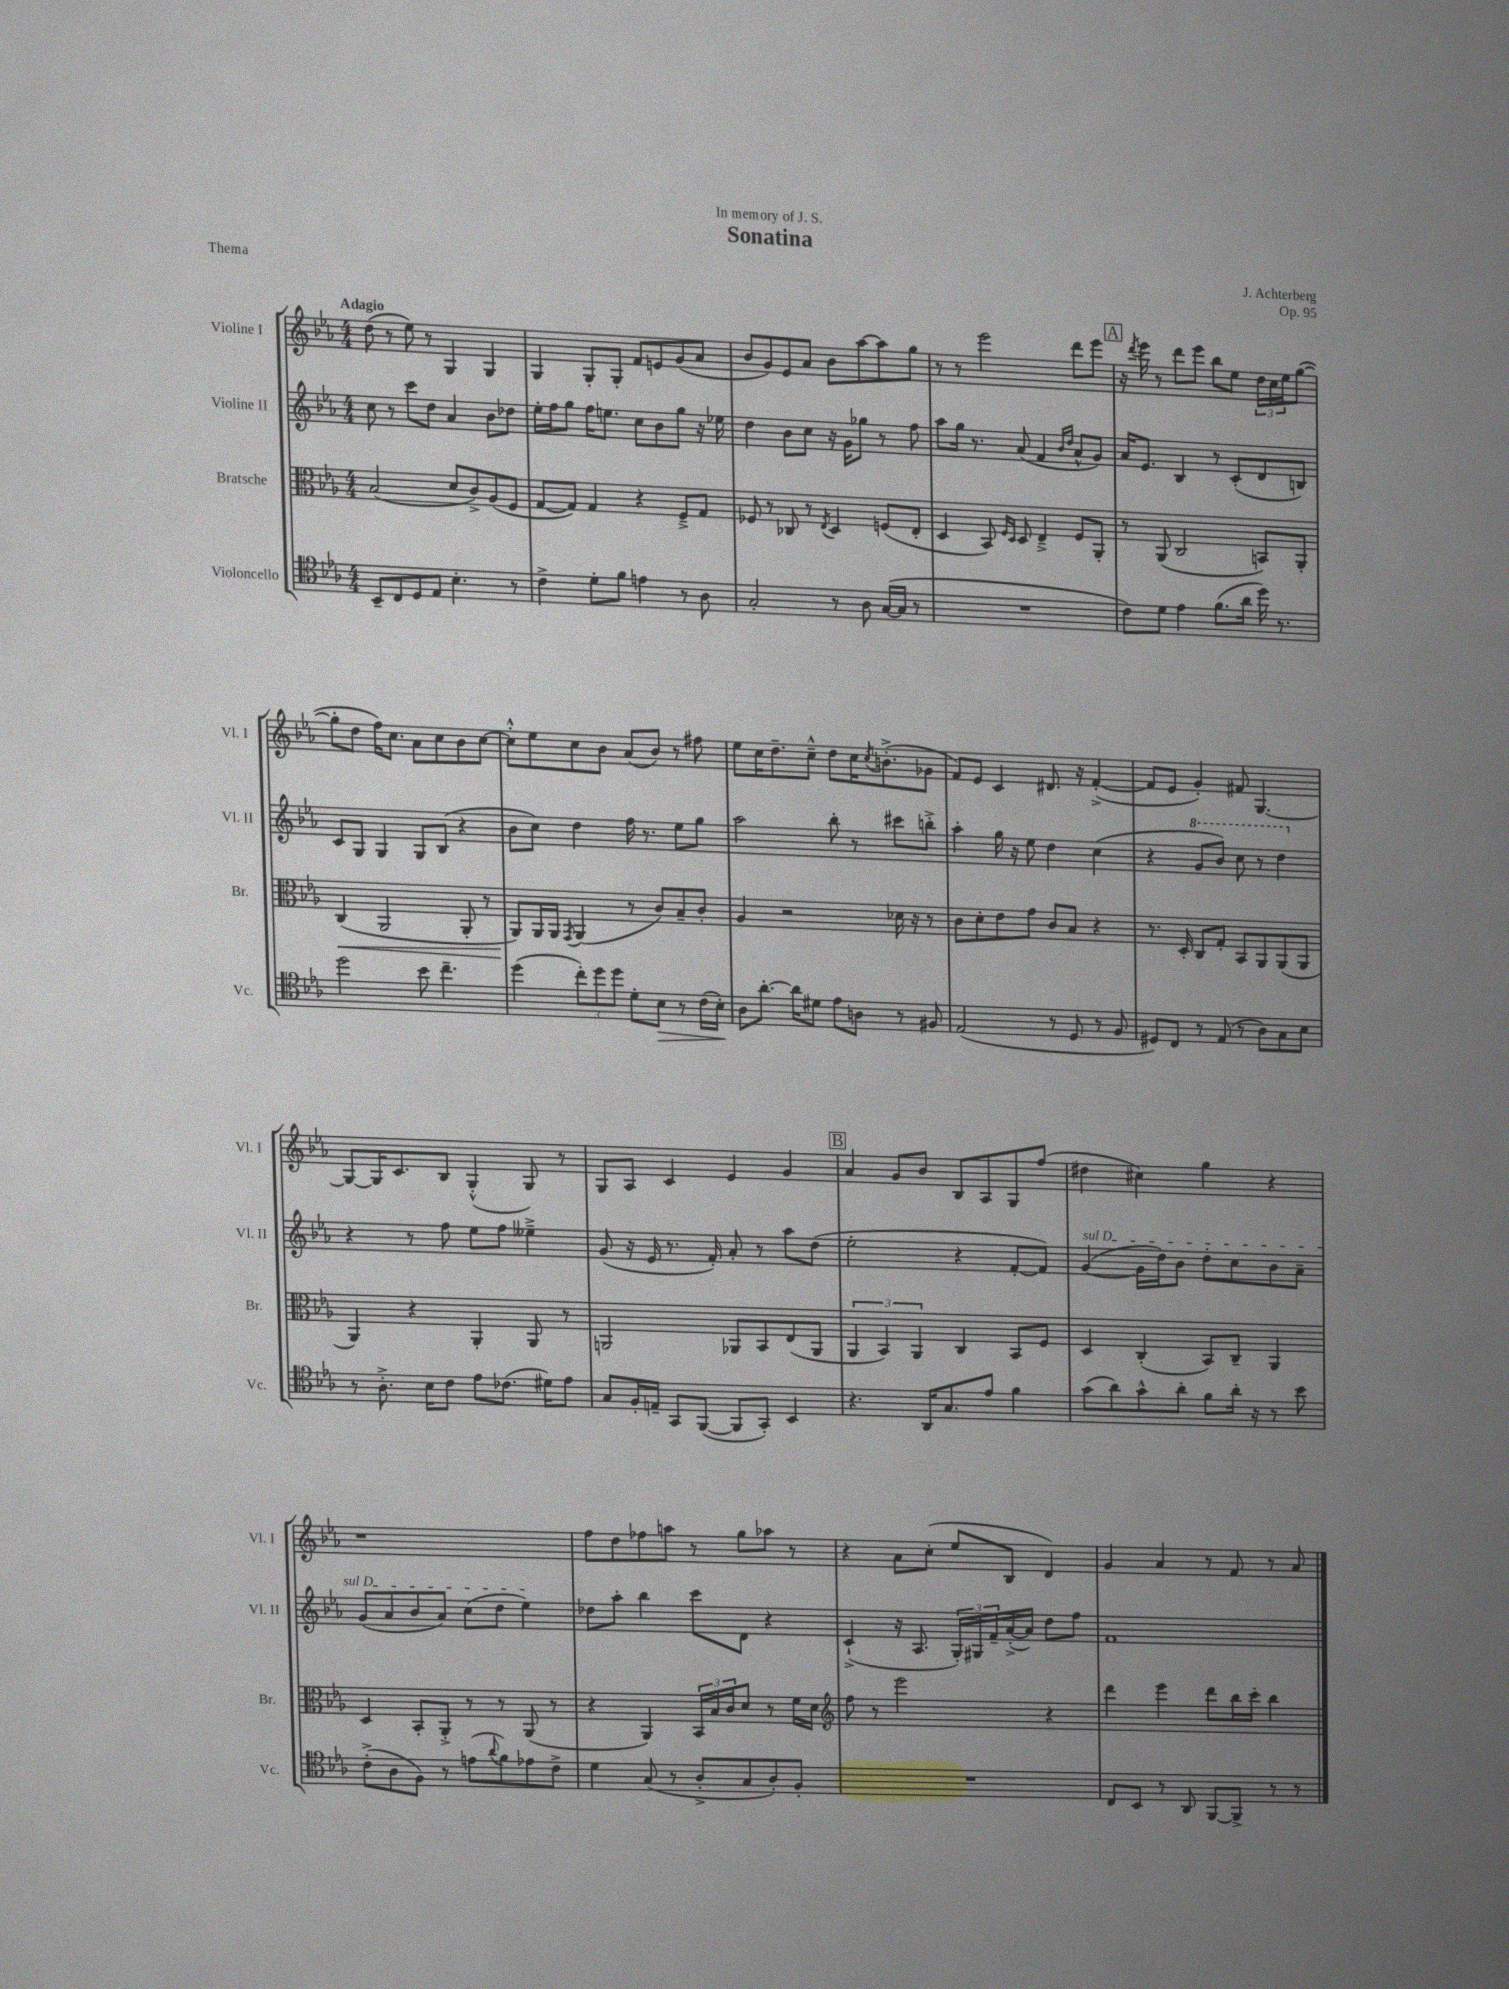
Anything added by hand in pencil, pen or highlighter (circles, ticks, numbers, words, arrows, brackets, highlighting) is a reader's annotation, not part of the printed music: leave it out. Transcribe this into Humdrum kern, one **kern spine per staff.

**kern	**dynam	**kern	**dynam	**kern	**kern
*part4	*part4	*part3	*part3	*part2	*part1
*staff4	*staff4	*staff3	*staff3	*staff2	*staff1
*I"Violoncello	*	*I"Bratsche	*	*I"Violine II	*I"Violine I
*I'Vc.	*	*I'Br.	*	*I'Vl. II	*I'Vl. I
*clefC4	*	*clefC3	*	*clefG2	*clefG2
*k[b-e-a-]	*	*k[b-e-a-]	*	*k[b-e-a-]	*k[b-e-a-]
*M4/4	*	*M4/4	*	*M4/4	*M4/4
=1	=1	=1	=1	=1	=1
!	!	!	!	!	!LO:TX:a:B:t=Adagio
8BB-~/L	.	(2B-/	.	8cc\	(8dd\
8C/	.	.	.	8r	8r
8D/	.	.	.	8ccc\L	8ee-\)
8E-/J	.	.	.	8dd\J	8r
4.B-'\	.	8d/L	.	4a-/	4G/
.	.	8c^/)	.	.	.
.	.	(8A-/	.	8b-\L	4G/
8r	.	8F/J	.	8dd-X\J	.
=2	=2	=2	=2	=2	=2
4c^\	.	[8G/L	.	16ee-'\LL	4G/
.	.	.	.	16ff\J	.
.	.	8G/J])	.	8gg\J	.
8d'\L	.	4G/	.	16ff\KL	8G'/L
.	.	.	.	8.een\J	.
8f\J	.	.	.	.	8G'/J
4en\	.	4r	.	8cc\L	8f/L
.	.	.	.	8b-\	8en/
8r	.	8F~^/L	.	8gg\J	(8g/
8A-\	.	8G/J	.	16r	8a-/J
.	.	.	.	16ee-X\	.
=3	=3	=3	=3	=3	=3
2G'/	.	8F-X/	.	4dd\	8b-/L
.	.	8r	.	.	8g/)
.	.	8C-X/	.	8b-\L	8e-/
.	.	8r	.	8cc\J	8a-/J
.	.	8qE-/	.	.	.
8r	.	4D/	.	16r	8b-\L
.	.	.	.	16g\KL	.
8A-\	.	.	.	8gg-X\J	[8aa-\
([16G/LL	.	(8Fn/L	.	8r	8aa-\]
16G/JJ]	.	.	.	.	.
8r	.	8E-'/J	.	8ff\	8gg\J
=4	=4	=4	=4	=4	=4
1r	.	4D/	.	8aa-\L	8r
.	.	.	.	16gg\Jk	8r
.	.	.	.	8.r	.
.	.	8BB-/)	.	.	2eee-\
.	.	16qqF/LL	.	.	.
.	.	16qqD/JJ	.	.	.
.	.	8D/	.	(8a-/	.
.	.	4E-~^/	.	4f/	.
.	.	.	.	16qqb-/LL	.
.	.	.	.	16qqdd/JJ	.
.	.	8F/L	.	8a-^^/L	8ddd\L
.	.	8AA-'/J	.	8g/J)	8eee-\J
!!LO:REH:place=s1:t=A
=5	=5	=5	=5	=5	=5
8c\L)	.	8r	.	16a-/KL	16r
.	.	.	.	.	8qddd/
.	.	.	.	8.e-/J	16eee-\
8d\J	.	(8AA-/	.	.	8r
4e-\	.	2C/	.	4B-/	8ddd\L
.	.	.	.	.	8eee-\J
(8.f\L	.	.	.	8r	8bb-\L
.	.	.	.	(8c'/L	8ee-\J
16a-\Jk	.	.	.	.	.
16dd\)	.	8BBn/L)	.	8d/	24dd\LL
.	.	.	.	.	24cc\
8.r	.	.	.	.	.
.	.	.	.	.	24ee-\J
.	.	8AA-'/J	.	8Bn/J)	([8gg\J
!!LO:LB:g=z
=6	=6	=6	=6	=6	=6
!	!	!	!LO:HP:b	!	!
2dd\	.	(4C/	<	8c/L	8gg'\L]
.	.	.	.	8G/J	8dd\J
.	.	2AA-/	.	4G/	16ff\KL)
.	.	.	.	.	8.cc\J
8b-\	.	.	.	8G/L	8a-\L
4.cc~\	.	.	.	(8B-/J	8cc\
.	.	8AA-'/	.	4r	8b-\
.	.	8r	.	.	[8cc\J
=7	=7	=7	=7	=7	=7
(4dd\	.	8AA-/L)	.	8b-\L	8cc'^^\L]
.	.	16AA-/L	[	8cc\J)	8ee-\
.	.	16AA-/JJ	.	.	.
.	.	8qGG/	.	.	.
12cc'\L)	.	(4AA-/	.	4dd\	8cc\
12dd\	.	.	.	.	.
.	.	.	.	.	8b-\J
12dd\J	.	.	.	.	.
8d'\L	.	8r	.	16ff\	(8a-/L
.	.	.	.	8.r	.
!	!LO:HP:b	!	!	!	!
8B-\J	>	8c/L)	.	.	8b-/J)
8r	.	8B-~/	.	8ee-\L	8r
(16c\LL	.	8c'/J	.	8gg\J	8ff#X\
16B-'\JJ)	.	.	.	.	.
.	]	.	.	.	.
=8	=8	=8	=8	=8	=8
8A-\L	.	4A-/	.	2aa-\	8ee-\L
[8.a-'\J	.	.	.	.	16cc\K
.	.	.	.	.	8.dd~\
.	.	2r	.	.	.
16a-\KL]	.	.	.	.	.
8d#X\J	.	.	.	.	8cc~^^\J
8e-\L	.	.	.	8bb-'\	8dd\L
8An\J	.	.	.	8r	16cc\K
.	.	.	.	.	8qcc/
.	.	.	.	.	(8.bn'^\
8r	.	16d-X\	.	8ccc#X\L	.
.	.	16r	.	.	.
8F#X/	.	8r	.	8bbn'^\J	8g-X\J
=9	=9	=9	=9	=9	=9
(2E-/	.	8c\L	.	4aa-'\	8f/L)
.	.	8d'\	.	.	8e-/J
.	.	8e-\	.	16gg\	4c/
.	.	.	.	16r	.
.	.	8g\J	.	8ee-\	.
8r	.	8c/L	.	4dd\	8.d#X/
8D/	.	8B-/J	.	.	.
.	.	.	.	.	16r
8r	.	4r	.	(4cc\	([4f'^/
8F/	.	.	.	.	.
=10	=10	=10	=10	=10	=10
8D#X/L)	.	8.r	.	4r	8f/L]
8C/J	.	.	.	.	8e-/J
.	.	16D'/	.	.	.
*	*	*	*	*8va	*
8r	.	8C/L	.	8gg/L	4g'/)
(8E-/	.	8G'/J	.	8bb-/J)	.
8r	.	8BB-/L	.	8ccc\	8f#X/
8A-\L)	.	8AA-/	.	8r	[4.G/
8G\	.	(8AA-/	.	4ddd\	.
8B-\J	.	8AA-/J	.	.	.
!!LO:LB:g=z
=11	=11	=11	=11	=11	=11
*	*	*	*	*X8va	*
8r	.	4AA-/)	.	4r	8G/L_
8.A-'^\	.	.	.	.	16G/K]
.	.	.	.	.	8.c/
.	.	4r	.	8r	.
16B-\KL	.	.	.	.	.
8c\J	.	.	.	8ff\	8B-/J
8e-\L	.	4AA-'/	.	8ee-\L	(4G'^^/
(8.c-X\J	.	.	.	8ff\J	.
.	.	8AA-/	.	4ee--X~^\	8G/)
16d#X\KL)	.	.	.	.	.
8e-\J	.	8r	.	.	8r
=12	=12	=12	=12	=12	=12
8G/L	.	2AAn/	.	(8g/	8G/L
16F'/L	.	.	.	16r	8A-/J
16En~/JJ	.	.	.	16e-/	.
8GG/L	.	.	.	8.r	4c/
([8FF/J	.	.	.	.	.
.	.	.	.	16f'/)	.
8FF/L]	.	8AA-X/L	.	8a-'/	4e-/
8GG'/J)	.	8BB-/	.	8r	.
4BB-/	.	(8E-/	.	8aa-\L	4g/
.	.	8AA-/J	.	(8dd\J	.
!!LO:REH:place=s1:t=B
=13	=13	=13	=13	=13	=13
4.r	.	6AA-/	.	2ee-'\	4a-/
.	.	6BB-/)	.	.	.
.	.	.	.	.	8g/L
.	.	6AA-/	.	.	.
16AA-/KL	.	.	.	.	8b-/J
8.G/	.	.	.	.	.
.	.	4C/	.	4r	8B-/L
8e-/J	.	.	.	.	8A-/
4f\	.	8BB-/L	.	[8f'/L	8G/
.	.	8F/J	.	8f/J])	(8ff/J
=14	=14	=14	=14	=14	=14
!	!	!	!	!LO:TX:a:i:t=sul D	!
(8g\L	.	4D/	.	([4g/	4dd#X\
8a-\)	.	.	.	.	.
8g^^\	.	(4C'/	.	16g\LL]	4cc#X\)
.	.	.	.	16dd\J)	.
8a-'\J	.	.	.	8b-\J	.
8f\L	.	8BB-/L)	.	8dd'\L	4gg\
16a-'\Jk	.	8C~/J	.	8cc\	.
16r	.	.	.	.	.
8r	.	4AA-/	.	8b-\	4r
8b-\	.	.	.	8a-~\J	.
!!LO:LB:g=z
=15	=15	=15	=15	=15	=15
(8c'^\L	.	4D/	.	(8g/L	1r
8A-\	.	.	.	8a-/	.
8F\J)	.	8BB-'/L	.	8b-/	.
8r	.	8AA-'^/J	.	8a-/J)	.
(8en\L	.	8r	.	(8cc\L	.
8qqa-/	.	.	.	.	.
8f\)	.	8r	.	8dd\J	.
8e-X\	.	(8AA-/	.	4ee-\)	.
8c^\J	.	8r	.	.	.
=16	=16	=16	=16	=16	=16
4d\	.	4r	.	8dd-X\L	8ff\L
.	.	.	.	8aa-'\J	8dd\
(8G/	.	4AA-/)	.	4bb-\	8ff-X\
8r	.	.	.	.	8aan\J
8A-'^/L	.	24BB-/LL	.	8ccc\L	8r
.	.	24B-/	.	.	.
.	.	24c/J	.	.	.
8G/	.	8d/J	.	8d\J	8gg\L
8A-'/)	.	8r	.	4r	8aa-X\J
8F'/J	.	16f\LL	.	.	8r
.	.	16d\JJ	.	.	.
=17	=17	=17	=17	=17	=17
*	*	*clefG2	*	*	*
1r	.	8ff\	.	(4c`^/	4r
.	.	8r	.	.	.
.	.	2eee-\	.	16r	8a-\L
.	.	.	.	8.A-/	.
.	.	.	.	.	(8cc'\J
.	.	.	.	24G'/LL)	8ee-/L
.	.	.	.	24G#X/	.
.	.	.	.	24f~/	.
.	.	.	.	([16a-'^/	8B-/J
.	.	.	.	16a-/JJ])	.
.	.	4r	.	8dd\L	4d/)
.	.	.	.	8ff\J	.
=18	=18	=18	=18	=18	=18
8C/L	.	4ddd\	.	1f	4g/
8BB-/J	.	.	.	.	.
8r	.	4eee-\	.	.	4a-/
8AA-/	.	.	.	.	.
[8FF/L	.	8ddd\L	.	.	8r
8FF^/J]	.	16bb-\L	.	.	8f/
.	.	16ccc'\JJ	.	.	.
8r	.	4bb-\	.	.	8r
8r	.	.	.	.	8a-/
==	==	==	==	==	==
*-	*-	*-	*-	*-	*-
